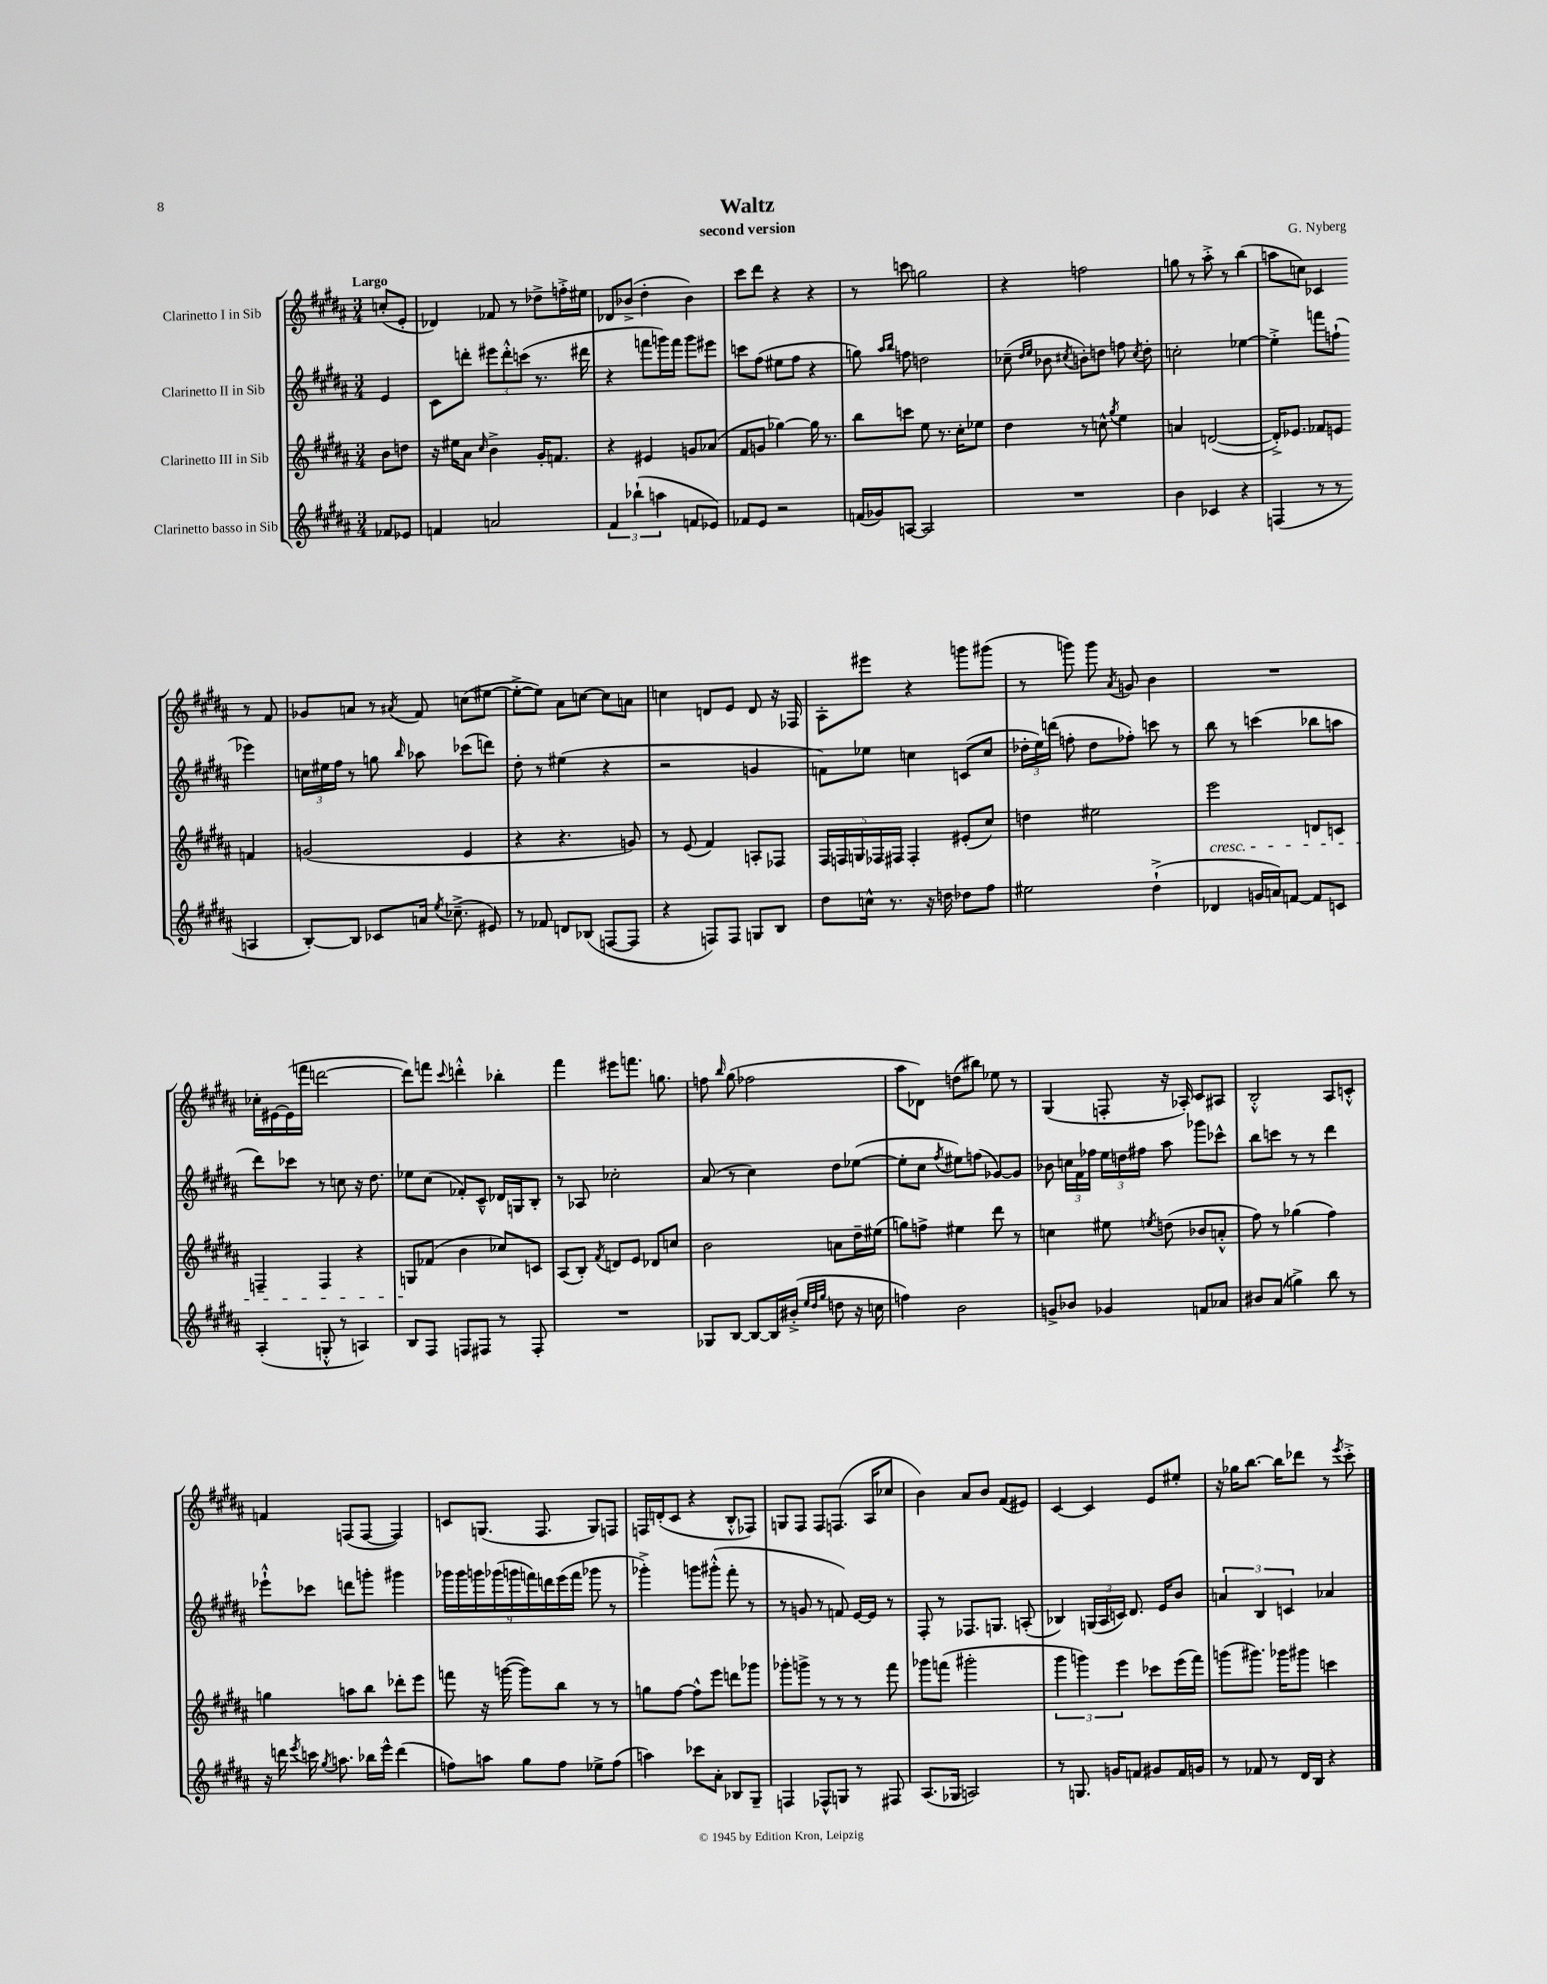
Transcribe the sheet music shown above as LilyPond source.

\header { title = "Waltz" composer = "G. Nyberg" subtitle = "second version" }
<<
\new StaffGroup <<
\new Staff = "s0" \with { instrumentName = "Clarinetto I in Sib" } {
    \clef treble \key b \major \numericTimeSignature \time 3/4 \partial 4 \tempo "Largo"
    \autoBeamOff c''8[-.( e'8]-. |
    des'4) fes'8 r8 des''8[-> f''16-.-> eis''16] |
    des'8[ bes'8]->( dis''4-. bes'4) |
    cis'''8[ dis'''8] r4 r4 |
    r8 c'''8 g''2 |
    r4 f''2 |
    g''8 r8 ais''8-.-> r8 b''4( |
    a''8[ c''8]) ces'4 r8 fis'8 |
    ges'8[ a'8] r8 \acciaccatura { ais'8 } fis'8 c''8[( eis''8]~ |
    eis''8[~-.-> eis''8]) ais'8[ c''8]~ c''8[ a'8] |
    c''4 d'8[ e'8] d'8 r16 fes16 |
    ais8[-. eis'''8] r4 g'''8[ gis'''8]( |
    r8 g'''8) g'''8 \acciaccatura { ais'8 } g'8 b'4 |
    R2. |
    ces''16[-. eis'16~ eis'16( f'''16] d'''2~ |
    d'''8[) f'''8] \appoggiatura { cis'''8 } d'''4-.-^ bes''4-. |
    fis'''4 eis'''8[ f'''8.] g''8. |
    f''8 \grace { b''16 } gis''8( fes''2 |
    ais''8[ des'8]) d''8[( bis''8]) ees''8 r8 |
    gis4( f8-. r16 aes16-.) cis'8[ ais8] |
    b2-.-^ ais8[ c'8]-.-^ |
    f'4 f8[( f8]~ f4) |
    c'8[ g8.]( fis8. g8[) f8] |
    f16[ d'16-.( cis'8] r4 b8[-.-^ fes8]) |
    g8[ fis8] fis8[ f8.]( ais16[ ces''8] |
    b'4) ais'8[ b'8] fis'8[( eis'8]) |
    cis'4~ cis'4 e'8[ eis''8]-. |
    r16 ges''16[ b''8.]~ b''16[ des'''8] r8 \acciaccatura { e'''8 } cis'''8-.-> \bar "|." |
}
\new Staff = "s1" \with { instrumentName = "Clarinetto II in Sib" } {
    \clef treble \key b \major \numericTimeSignature \time 3/4 \partial 4
    \autoBeamOff e'4 |
    cis'8[ d'''8]-. \tuplet 3/2 { eis'''8[ d'''8-.-^ c'''8]( } r8. dis'''16 |
    r4 f'''8[ g'''16) f'''16] g'''8[ eis'''8] |
    c'''8[ fis''8]( eis''8[ fis''8] r4 |
    g''8) \grace { ais''16[ b''16] } f''8 d''2 |
    ces''8--( \grace { dis''16[ e''16] } bes'8 \acciaccatura { cis''8 } b'8[-.) d''8] f''8 \acciaccatura { cis''8 } d''8-. |
    c''2-. ees''4~ |
    ees''4-.-> f'''8[ f''8]-!( ees'''4) |
    \tuplet 3/2 { c''16[ eis''16 fis''16] } r8 g''8 \grace { b''16 } aes''8 ces'''8[( d'''8]) |
    dis''8-. r8 eis''4( r4 |
    r2 g'4 |
    f'8[) ees''8] c''4 c'8[( c''8] |
    \tuplet 3/2 { des''16[-. e''16) d'''16]( } f''8-. des''8[ fes''8]-.) c'''8 r8 |
    b''8 r8 c'''4( bes''8[ a''8] |
    dis'''8[) ces'''8] r8 c''8 r16 dis''8. |
    ees''8[ cis''8]( fes'8[-.) cis'8]---^ des'16[ g16 b8]-. |
    r8 aes8 ces''2-. |
    ais'8( r8 cis''4) dis''8[ ees''8]~( |
    ees''8[-. cis''8] \acciaccatura { fis''8 } eis''8[) f''8]( ges'8[~) ges'8] |
    bes'8 \tuplet 3/2 { c''16[ fis'16 fes''16] } \tuplet 3/2 { e''16[ d''16 fis''16] } ais''8 ges'''8[ ces'''8]-^ |
    b''8[ c'''8] r8 r8 dis'''4 |
    ees'''8[-!-^ ces'''8] d'''8[ g'''8]-. gis'''4 |
    \tuplet 9/8 { ges'''16[ ges'''16 g'''16 ges'''16( g'''16 f'''16) d'''16 e'''16( f'''16] } ges'''8 r8 |
    ges'''4-.->) g'''8[ gis'''8]-.-^( fis'''8-. r8 |
    r8 g'8 r8 f'8) e'16[~ e'16] r8 |
    fis8-. r8 fes8.[ g8.] a8-.( |
    bes4) \tuplet 3/2 { g16[( ais16 c'16]) } dis'8. e'16[ b'8] |
    \tuplet 3/2 { a'4 b4 c'4 } aes'4 \bar "|." |
}
\new Staff = "s2" \with { instrumentName = "Clarinetto III in Sib" } {
    \clef treble \key b \major \numericTimeSignature \time 3/4 \partial 4
    \autoBeamOff b'8[ d''8] |
    r16 eis''16[ ais'8] \grace { cis''16 } b'4-> gis'16[-. f'8.] |
    r4 eis'4 g'8[ aes'8]( |
    fis'8[ g'8] ges''4~) ges''16 r8. |
    b''8[ c'''8] e''8 r8. cis''16[-. ees''8] |
    dis''4 r8 c''8-^ \acciaccatura { gis''8 } e''4 |
    a'4 d'2~( |
    d'16[-.->) ees'8.] fes'8[ e'8] f'4 |
    g'2( e'4 |
    r4 r4. g'8) |
    r8 e'8( fis'4) a8[-. fes8] |
    \tuplet 5/4 { fis16[ f16 g16 fes16 fis16] } fis4-. eis'8[-.( cis''8]) |
    d''4 eis''2 |
    e'''2\cresc d'8[ c'8] |
    f4-- f4 r4 |
    g8[\! fes'8]( b'4 ces''8[) c'8] |
    ais8[( b8]-.) \acciaccatura { fis'8 } d'8[ e'8] des'8[ c''8] |
    b'2 a'8[ dis''16-- eis''16]( |
    g''8[) f''8]-> eis''4 dis'''8 r8 |
    c''4 eis''8 \acciaccatura { e''8 } d''8( bes'8[ a'8]-.-^ |
    fis''8) r8 ges''4( fis''4) |
    g''4 a''8[ b''8] des'''8[-. e'''8] |
    f'''8 r16 g'''16~( g'''8[) b''8] r8 r8 |
    g''8[ fis''8]~ fis''8[-^ e'''8] d'''8[ ges'''8] |
    ges'''8[-. g'''8]-> r8 r8 r8 fis'''8 |
    ges'''8[ f'''8]( gis'''2-. |
    \tuplet 3/2 { gis'''4 g'''4) e'''4 } ces'''8[ e'''16( fis'''16]) |
    g'''8[( gis'''8.]) ges'''16[ gis'''8] c'''4 \bar "|." |
}
\new Staff = "s3" \with { instrumentName = "Clarinetto basso in Sib" } {
    \clef treble \key b \major \numericTimeSignature \time 3/4 \partial 4
    \autoBeamOff fes'8[ ees'8] |
    f'4 a'2 |
    \tuplet 3/2 { fis'4 bes''4-!( a''4 } f'8[ ees'8]) |
    fes'8[ e'8] r2 |
    f'16[( ges'16) a8]~ a2 |
    R2. |
    b'4 ces'4 r4 |
    f4( r8 r8 a4 |
    b8[~-.) b8] ces'8[ a'16] \acciaccatura { e''8 } ces''8.--->( eis'8) |
    r8 fes'8 d'8[ bes8]( f8[~ f8] |
    r4 f8[) f8] g8[ b8] |
    dis''8[ c''16]-^ r8. r16 d''16 des''8[ fis''8] |
    eis''2 dis''4-!->( |
    des'4 g'16[ a'16) f'8]~ f'8[ c'8] |
    ais4-.( g8-.-^ r8 a4) |
    b8[ fis8] f8[ fis8] r8 fis8-. |
    R2. |
    ges8[ b8]~ b8[~ b16 bis'16]-.->( \grace { e''32[ dis''32 gis''32] } d''8 r16 c''16 |
    f''4) b'2 |
    g'8[-> bes'8] ges'4 f'8[ aes'8] |
    bis'8[ ais'8]( g''4->) b''8 r8 |
    r16 d'''16 \acciaccatura { e'''8 } c'''16 \acciaccatura { gis''8 } a''8. bes''16[ e'''16]-^ d'''4( |
    f''8[) a''8] gis''8[ f''8] ees''8[-> f''8]( |
    a''4) ces'''8[ ais'8]-. bes8[ gis8]-- |
    f4 fes8[-^ g8] r8 fis8 |
    ais8.[( ges16] a2) |
    r8 g8. g'16[ f'8] gis'8[ f'16 g'16] |
    r8 fes'8 r8 dis'16[ b16] r4 \bar "|." |
}
>>
>>
\layout { \context { \Score \remove "Bar_number_engraver" } }
